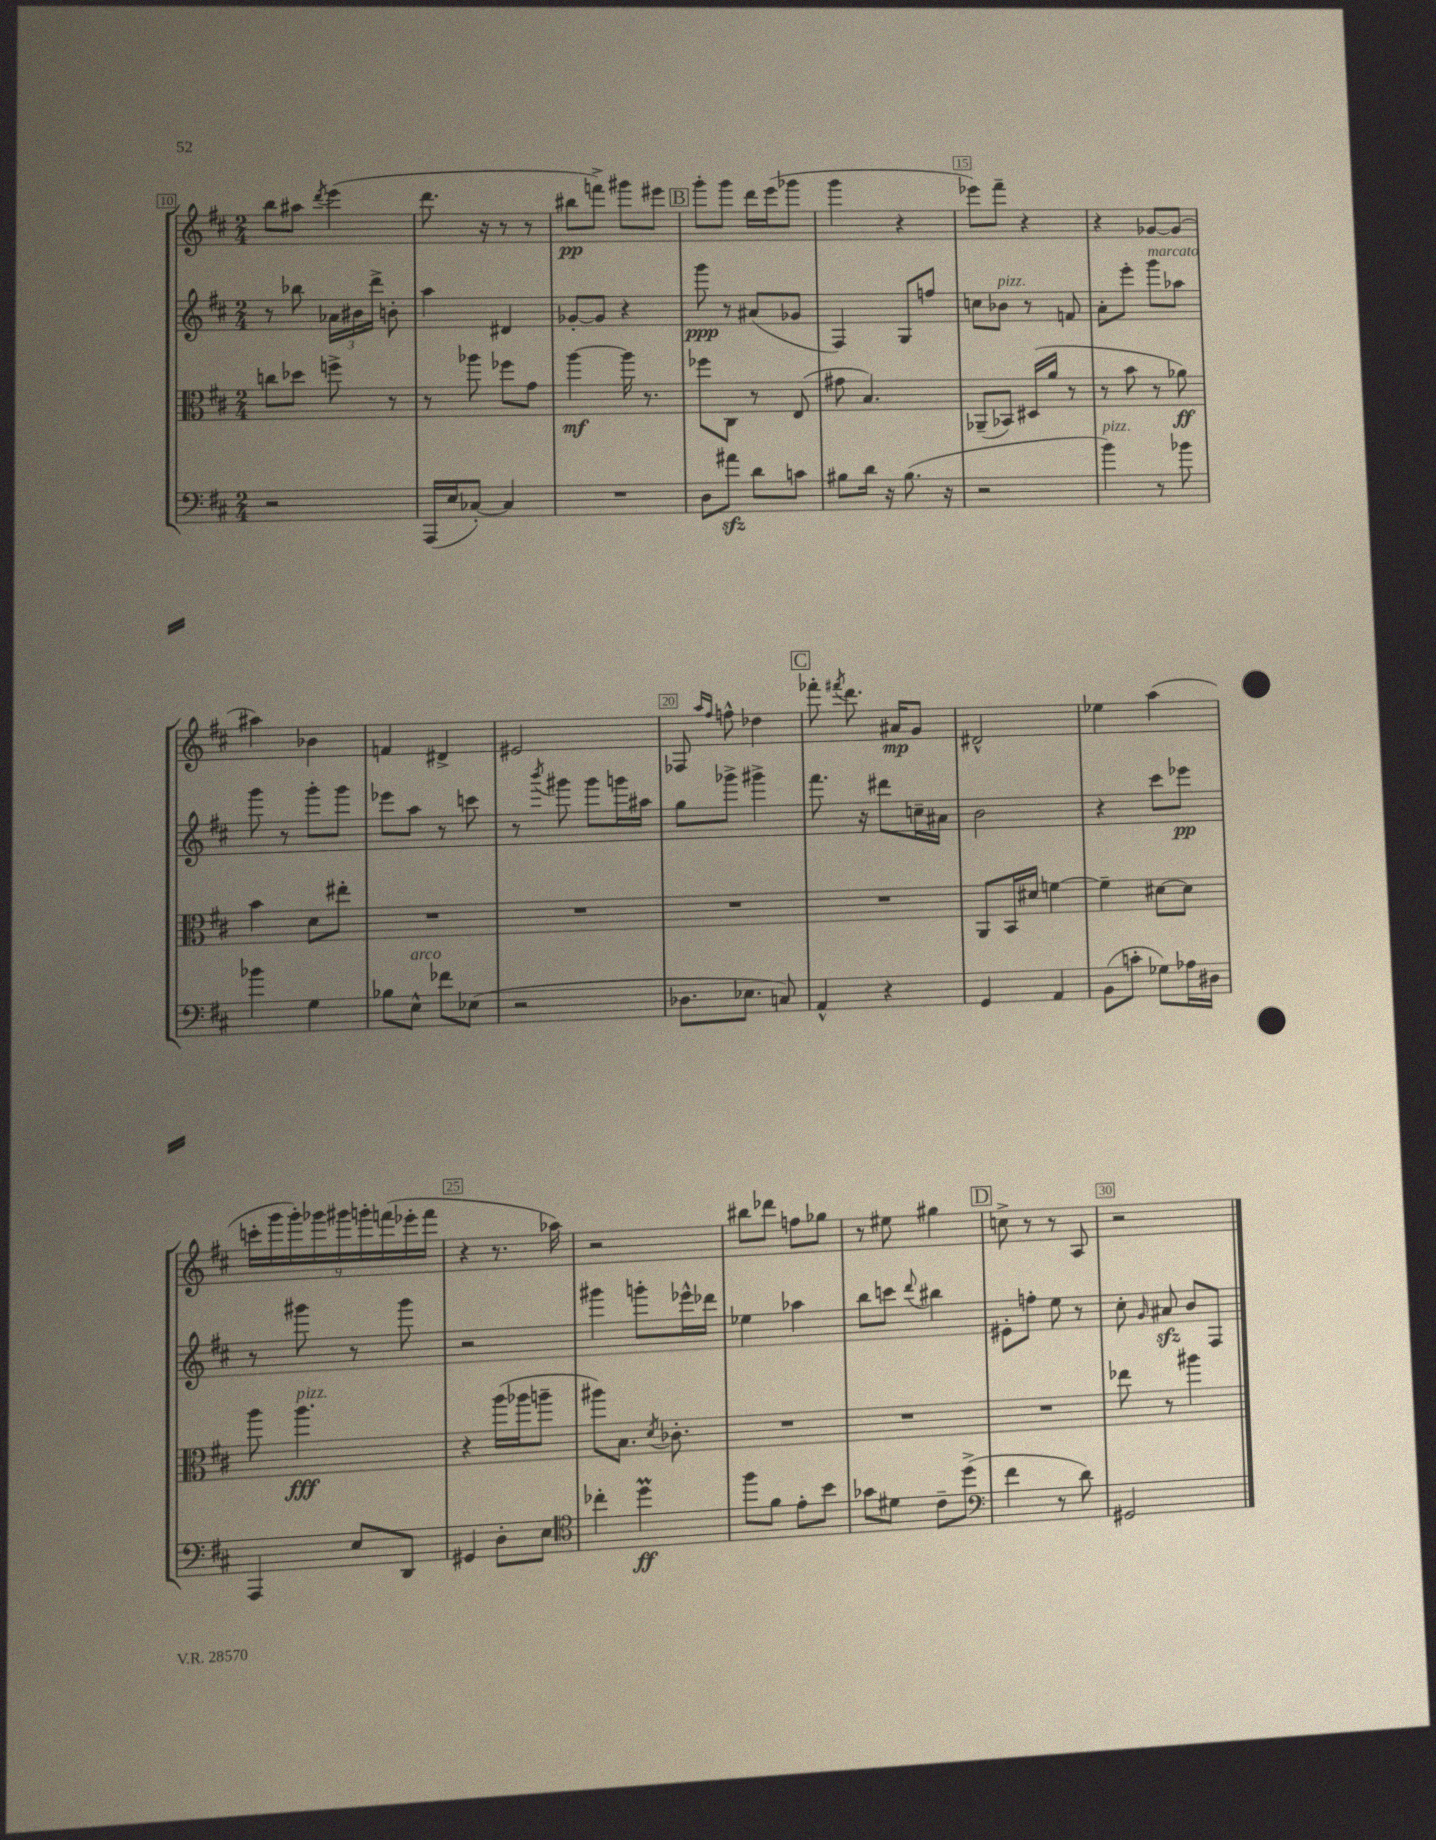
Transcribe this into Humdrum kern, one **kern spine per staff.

**kern	**dynam	**kern	**dynam	**kern	**dynam	**kern	**dynam
*part4	*part4	*part3	*part3	*part2	*part2	*part1	*part1
*staff4	*staff4	*staff3	*staff3	*staff2	*staff2	*staff1	*staff1
*clefF4	*	*clefC3	*	*clefG2	*	*clefG2	*
*k[f#c#]	*	*k[f#c#]	*	*k[f#c#]	*	*k[f#c#]	*
*M2/4	*	*M2/4	*	*M2/4	*	*M2/4	*
=10	=10	=10	=10	=10	=10	=10	=10
2r	.	8ccn\L	.	8r	.	8bb\L	.
.	.	8dd-X\J	.	8bb-X\	.	8aa#X\J	.
.	.	.	.	.	.	8qddd/	.
.	.	8ffn^\	.	24a-X\LL	.	(4eee\	.
.	.	.	.	24b#X\	.	.	.
.	.	.	.	24ddd^\JJ	.	.	.
.	.	8r	.	8bn'\	.	.	.
=11	=11	=11	=11	=11	=11	=11	=11
(16AAA/LL	.	8r	.	4aa\	.	8.ddd\	.
16E/J	.	.	.	.	.	.	.
[8C-X'/J)	.	8aa-X\	.	.	.	.	.
.	.	.	.	.	.	16r	.
4C-/]	.	8ff-X\L	.	4d#X/	.	8r	.
.	.	8g\J	.	.	.	8r	.
=12	=12	=12	=12	=12	=12	=12	=12
2r	.	[4aa\	mf	[8g-X'/L	.	8bb#X\L	pp
.	.	.	.	8g-/J]	.	8fffn^\J)	.
.	.	16aa\]	.	4r	.	8ggg#X\L	.
.	.	8.r	.	.	.	.	.
.	.	.	.	.	.	8eee#X\J	.
!!LO:REH:place=s1:t=B
=13	=13	=13	=13	=13	=13	=13	=13
8D\L	.	8ff-X\L	.	8ggg\	ppp	8ggg'\L	.
8a#Xzz\J	.	8C#\J	.	8r	.	8ggg\J	.
8d\L	.	8r	.	(8a#X/L	.	16ddd\LL	.
.	.	.	.	.	.	(16eee\J	.
8cn\J	.	(8E/	.	8g-X/J	.	8ggg-X\J	.
=14	=14	=14	=14	=14	=14	=14	=14
8B#X\L	.	8g#X\	.	4F#/)	.	4ggg\	.
16d\Jk	.	4.B/)	.	.	.	.	.
16r	.	.	.	.	.	.	.
(8.B#\	.	.	.	8G/L	.	4r	.
.	.	.	.	8ffn/J	.	.	.
16r	.	.	.	.	.	.	.
=15	=15	=15	=15	=15	=15	=15	=15
2r	.	(8AA-X~/L	.	8ccn\L	.	8eee-X\L)	.
!	!	!	!	!LO:TX:a:i:t=pizz.	!	!	!
.	.	8BB-X/J)	.	8b-X\J	.	8fff#~\J	.
.	.	(16D#X/LL	.	8r	.	4r	.
.	.	16a/JJ	.	.	.	.	.
.	.	8r	.	8fn/	.	.	.
=16	=16	=16	=16	=16	=16	=16	=16
!LO:TX:a:i:t=pizz.	!	!	!	!	!	!	!
4b\)	.	8r	.	8a'\L	.	4r	.
.	.	8b\	.	8eee'\J	.	.	.
!	!	!	!	!LO:TX:a:i:t=marcato	!	!	!
8r	.	8r	.	8ggg\L	.	[8g-X/L	.
8b-X\	.	8a-X\)	ff	8aa-X\J	.	(8g-/J]	.
!!LO:LB:g=z
=17	=17	=17	=17	=17	=17	=17	=17
4b-X\	.	4b\	.	8ggg\	.	4aa#X\)	.
.	.	.	.	8r	.	.	.
4G\	.	8d\L	.	8ggg'\L	.	4b-X\	.
.	.	8ee#X'\J	.	8ggg\J	.	.	.
=18	=18	=18	=18	=18	=18	=18	=18
8B-X\L	.	2r	.	8eee-X\L	.	4fn/	.
!LO:TX:a:i:t=arco	!	!	!	!	!	!	!
8E^^\J	.	.	.	8aa\J	.	.	.
8f-X\L	.	.	.	8r	.	4d#X^/	.
(8E-X\J	.	.	.	8cccn\	.	.	.
=19	=19	=19	=19	=19	=19	=19	=19
2r	.	2r	.	8r	.	2e#X/	.
.	.	.	.	8qbbb/	.	.	.
.	.	.	.	8ggg#X\	.	.	.
.	.	.	.	8ggg#\L	.	.	.
.	.	.	.	16gggn\L	.	.	.
.	.	.	.	16aa#X\JJ	.	.	.
=20	=20	=20	=20	=20	=20	=20	=20
8.D-X\L	.	2r	.	8gg\L	.	8F-X/	.
.	.	.	.	.	.	16qqaa/LL	.
.	.	.	.	.	.	16qqff#/JJ	.
.	.	.	.	8ggg-X^\J	.	8ffn^^\	.
8.E-X\J	.	.	.	.	.	.	.
.	.	.	.	4ggg#X^\	.	4dd-X\	.
8Cn/)	.	.	.	.	.	.	.
!!LO:REH:place=s1:t=C
=21	=21	=21	=21	=21	=21	=21	=21
4AA^^/	.	2r	.	8.fff#\	.	8fff-X'\	.
.	.	.	.	.	.	8qfff#X/	.
.	.	.	.	.	.	8.ddd\	.
.	.	.	.	16r	.	.	.
4r	.	.	.	8ddd#X\L	.	.	.
.	.	.	.	.	.	16a#X/KL	mp
.	.	.	.	16ccn~\L	.	8g/J	.
.	.	.	.	16a#X\JJ	.	.	.
=22	=22	=22	=22	=22	=22	=22	=22
4GG/	.	8AA/L	.	2b\	.	2d#X^^/	.
.	.	16BB/L	.	.	.	.	.
.	.	16d#X/JJ	.	.	.	.	.
4AA/	.	[4fn\	.	.	.	.	.
=23	=23	=23	=23	=23	=23	=23	=23
(8BB\L	.	4f~\]	.	4r	.	4ee-X\	.
8cn'\J	.	.	.	.	.	.	.
8G-X\L)	.	[8d#X\L	.	8ccc#\L	.	(4aa\	.
16A-X\L	.	8d#\J]	.	8eee-X\J	pp	.	.
16D#X\JJ	.	.	.	.	.	.	.
!!LO:LB:g=z
=24	=24	=24	=24	=24	=24	=24	=24
4AAA/	.	8aa\	.	8r	.	18cccn'\LL	.
.	.	.	.	.	.	18ggg\	.
.	.	.	.	.	.	18ggg'\)	.
!	!	!LO:TX:a:i:t=pizz.	!	!	!	!	!
.	.	4.aa\	fff	8ggg#X\	.	.	.
.	.	.	.	.	.	18ggg-X\	.
.	.	.	.	.	.	18ggg#X\	.
8E/L	.	.	.	8r	.	.	.
.	.	.	.	.	.	18gggn'\	.
.	.	.	.	.	.	(18fffn\	.
8DD/J	.	.	.	8ggg#\	.	.	.
.	.	.	.	.	.	18eee-X'\	.
.	.	.	.	.	.	18fff\JJ	.
=25	=25	=25	=25	=25	=25	=25	=25
4GG#X/	.	4r	.	2r	.	4r	.
8D'\L	.	(16aa\LL	.	.	.	8.r	.
.	.	16aa-X\J	.	.	.	.	.
8E\J	.	8aan~\J	.	.	.	.	.
.	.	.	.	.	.	16aa-X\)	.
=26	=26	=26	=26	=26	=26	=26	=26
*clefC4	*	*	*	*	*	*	*
4cc-X'\	.	8aa#X\L)	.	4ggg#X\	.	2r	.
.	.	8.B\J	.	.	.	.	.
4ddM\	ff	.	.	8gggn'\L	.	.	.
.	.	8qd/	.	.	.	.	.
.	.	8.c-X'\	.	.	.	.	.
.	.	.	.	16eee-X^^\L	.	.	.
.	.	.	.	16ddd-X\JJ	.	.	.
=27	=27	=27	=27	=27	=27	=27	=27
8ff#\L	.	2r	.	4ee-X\	.	8bb#X\L	.
8f#\J	.	.	.	.	.	8ddd-X\J	.
8e'\L	.	.	.	4aa-X\	.	8ffn\L	.
8b\J	.	.	.	.	.	8gg-X\J	.
=28	=28	=28	=28	=28	=28	=28	=28
8g-X\L	.	2r	.	8bb\L	.	8r	.
8d#X\J	.	.	.	8cccn\J	.	8ee#X\	.
.	.	.	.	8qqddd/	.	.	.
8c#~\L	.	.	.	4bb#X\	.	4gg#X\	.
(8dd^\J	.	.	.	.	.	.	.
!!LO:REH:place=s1:t=D
=29	=29	=29	=29	=29	=29	=29	=29
*clefF4	*	*	*	*	*	*	*
4f#\	.	2r	.	8e#X'\L	.	8ccn^\	.
.	.	.	.	8ffn'\J	.	8r	.
8r	.	.	.	8ee\	.	8r	.
8d\)	.	.	.	8r	.	8A/	.
=30	=30	=30	=30	=30	=30	=30	=30
2GG#X/	.	8ee-X\	.	8cc#'\	.	2r	.
.	.	.	.	16qqg/	.	.	.
.	.	8r	.	8a#Xzz/	.	.	.
.	.	4aa#X\	.	8b/L	.	.	.
.	.	.	.	8F#/J	.	.	.
==	==	==	==	==	==	==	==
*-	*-	*-	*-	*-	*-	*-	*-
